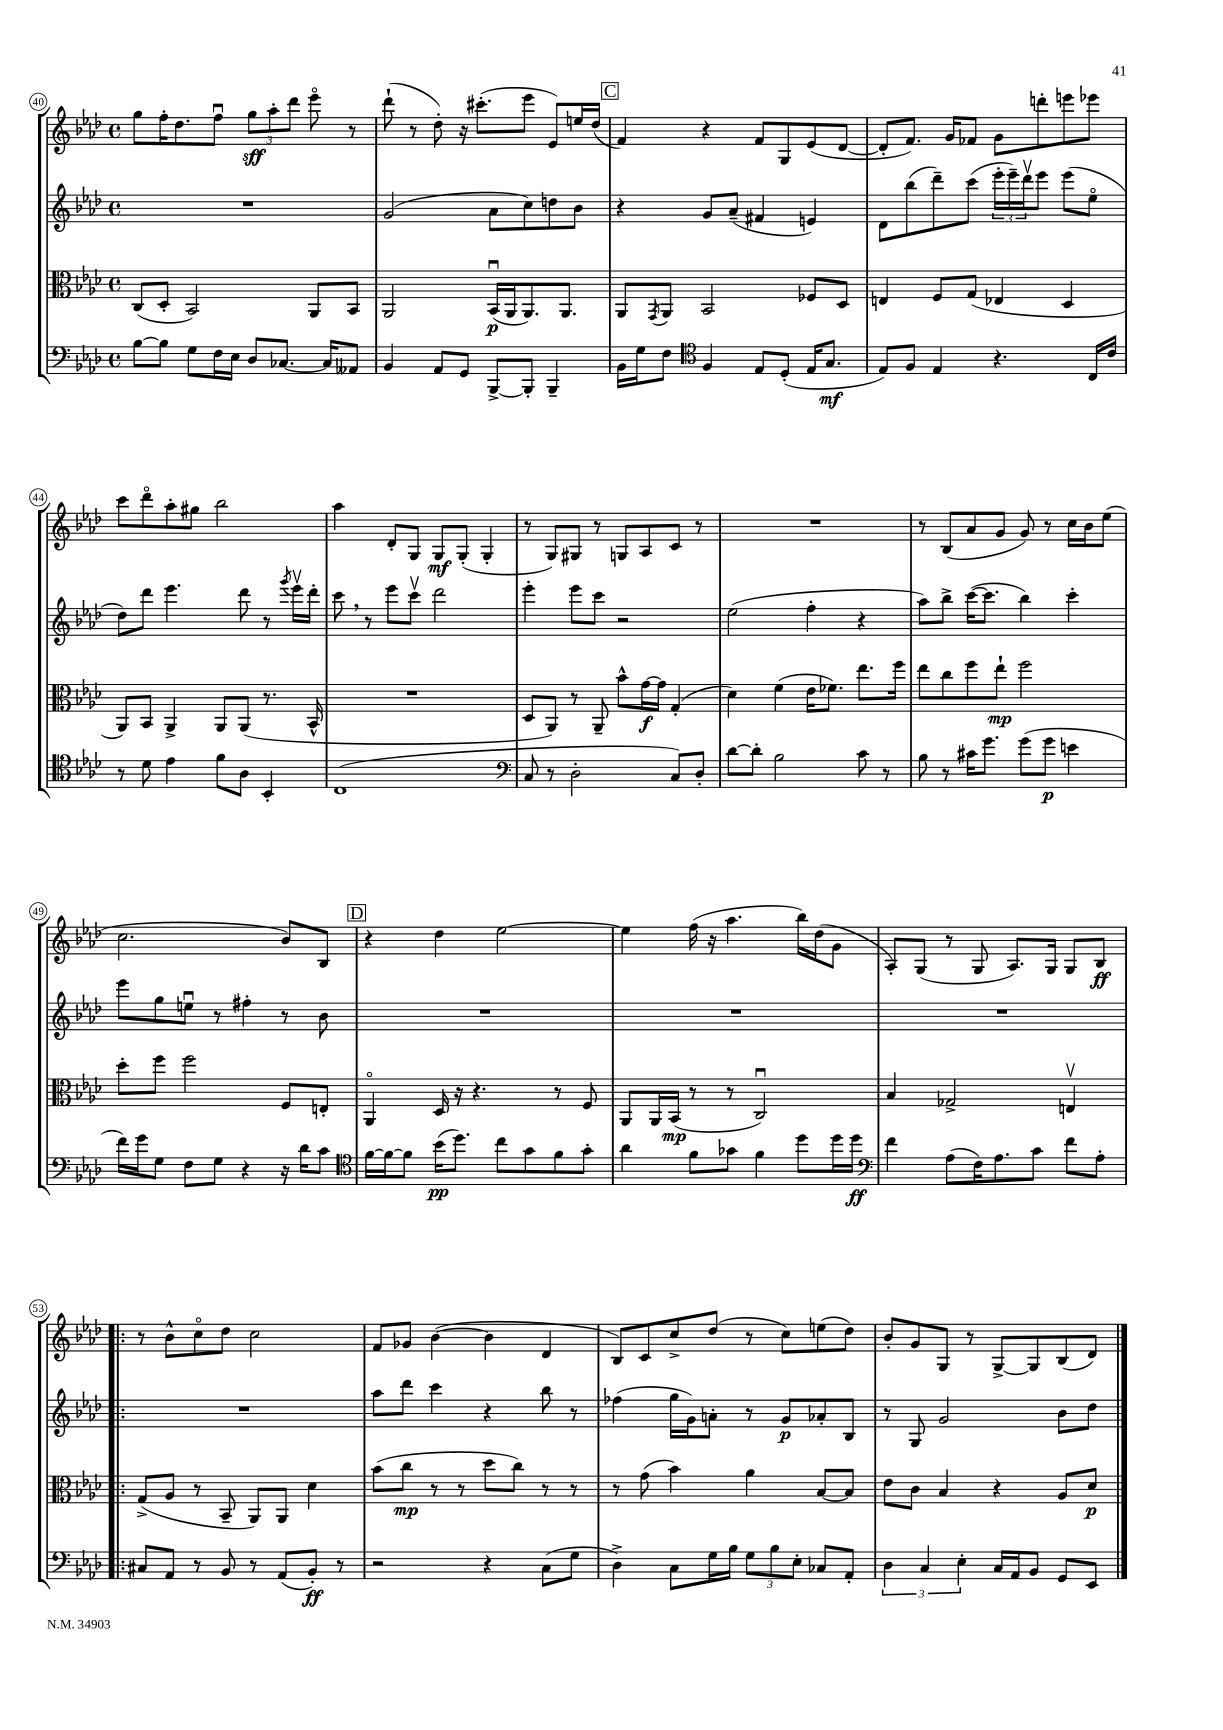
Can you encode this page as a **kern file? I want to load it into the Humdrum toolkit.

**kern	**kern	**kern	**kern
*staff4	*staff3	*staff2	*staff1
*clefF4	*clefC3	*clefG2	*clefG2
*k[b-e-a-d-]	*k[b-e-a-d-]	*k[b-e-a-d-]	*k[b-e-a-d-]
*M4/4	*M4/4	*M4/4	*M4/4
*met(c)	*met(c)	*met(c)	*met(c)
[8B-\L	(8C/L	1r	8gg\L
8B-\]J	8D-'/J	.	16ff'\K
.	.	.	8.dd-\
8G\L	2BB-/)	.	.
16F\L	.	.	8ffu\J
16E-\JJ	.	.	.
8D-/L	.	.	12gg\L
.	.	.	12aa-'\
[8.C-/J	.	.	.
.	.	.	12ddd-\J
.	8AA-/L	.	8eee-o\
16C-/]LK	.	.	.
8AA--/J	8BB-/J	.	8r
=	=	=	=
4BB-/	2AA-/	(2g/	(8ddd-`\
.	.	.	8r
8AA-/L	.	.	8dd-'\)
8GG/J	.	.	16r
.	.	.	(8.ccc#'\L
[8BBB-^/L	(16BB-u/LL	8a-\L	.
.	16AA-/J	.	.
8BBB-'/]J	8.AA-/)	8cc\)	8eee-\J
4BBB-~/	.	8dd\	8e-/L)
.	8.AA-/J	.	.
.	.	8b-\J	16ee/L
.	.	.	(16dd-/JJ
=	=	=	=
16BB-\LL	8AA-/L	4r	4f/)
16G\J	.	.	.
.	8qGG/	.	.
8F\J	8AA-/J	.	.
*clefC4	*	*	*
4F/	2BB-/	8g/L	4r
.	.	(8a-~/J	.
8E-/L	.	4f#/	8f/L
(8D-'/J	.	.	8G/
16E-/LK	8F-/L	4e/)	(8e-/
8.G/J	.	.	.
.	8D-/J	.	[8d-/J
=	=	=	=
8E-/L)	4E/	8d-\L	8d-'/]L
8F/J	.	(8bb-\	8.f/J)
4E-/	8F/L	8ddd-~\)	.
.	.	.	16g/LK
.	(8G/J	(8ccc\J	8f-/J
4.r	4E-/	24eee-'\LL	8g\L
.	.	24eee-~\)	.
.	.	24ddd-v\J	.
.	.	8eee-\J	8ddd'\
.	4D-/	(8eee-\L	8eee\
16C/LL	.	8ee-o\J	8eee-\J
16c/JJ	.	.	.
=	=	=	=
8r	8AA-/L)	8dd-\L)	8ccc\L
8d-\	8BB-/J	8ddd-\J	8ddd-o\
4e-\	4AA-^/	4.eee-\	8aa-'\
.	.	.	8gg#\J
8f\L	8AA-/L	.	2bb-\
8A-\J	(8AA-/J	8ddd-\	.
4BB-'/	8.r	8r	.
.	.	8qggg/	.
.	.	16eee-v\LL	.
.	16BB-^^/	16ddd-'\JJ	.
=	=	=	=
(1C	1r	8ccc\	4aa-\
.	.	8r	.
.	.	8eee-\L	8d-'/L
.	.	8cccv\J	8G/J
.	.	2ddd-\	8G/L
.	.	.	(8G'/J
.	.	.	4G'/
=	=	=	=
*clefF4	*	*	*
8C/	8D-/L	4eee-'\	8r
8r	8AA-/J)	.	8G/L)
2D-'\	8r	8eee-\L	8G#/J
.	8AA-~/	8ccc\J	8r
.	8b-^^\L	2r	8G/L
.	[16g\L	.	8A-/
.	16g\]JJ	.	.
8C/L)	(4G'/	.	8c/J
8D-'/J	.	.	8r
=	=	=	=
[8d-\L	4d-\)	(2ee-\	1r
8d-'\]J	.	.	.
2B-\	(4f\	.	.
.	16e-\LK	4ff'\	.
.	8.f-\J)	.	.
8c\	8.ee-\L	4r	.
8r	.	.	.
.	16ff\Jk	.	.
=	=	=	=
8B-\	8ee-\L	8aa-\L)	8r
8r	8cc\	8bb-^\J	(8B-/L
16c#\LK	8ff\	([16ccc\LK	8a-/
8.g\J	.	8.ccc\]J	.
.	8ee-`\J	.	8g/J
(8g\L	2ff\	4bb-\)	8g/)
8g\J	.	.	8r
4e\	.	4ccc'\	16cc\LL
.	.	.	16b-\J
.	.	.	(8ee-\J
=	=	=	=
16f\LL)	8dd-'\L	8eee-\L	2.cc\
16g\J	.	.	.
8G\J	8ff\J	8gg\	.
8F\L	2ff\	8eeu\J	.
8G\J	.	8r	.
4r	.	4ff#'\	.
16r	8F/L	8r	8b-/L)
16d-\LK	.	.	.
8c\J	8E'/J	8b-\	8B-/J
=	=	=	=
*clefC4	*	*	*
[16f\LL	4AA-o/	1r	4r
16f\_J	.	.	.
8f\]J	.	.	.
(16b-\LK	16D-/	.	4dd-\
8.dd-\J)	16r	.	.
.	4.r	.	.
8cc\L	.	.	[2ee-\
8g\	.	.	.
8f\	8r	.	.
8g'\J	8F/	.	.
=	=	=	=
4a-\	8AA-/L	1r	4ee-\]
.	16AA-/L	.	.
.	(16BB-/JJ	.	.
8f\L	8r	.	(16ff\
.	.	.	16r
8g-\J	8r	.	4.aa-\
4f\	2Cu/)	.	.
8dd-\L	.	.	16bb-\LL)
.	.	.	(16dd-\J
16dd-\L	.	.	8g\J
16dd-\JJ	.	.	.
=	=	=	=
*clefF4	*	*	*
4f\	4B-/	1r	8A-'/L)
.	.	.	(8G/J
(8A-\L	2G-^/	.	8r
16F\K)	.	.	8G/
8.A-\	.	.	.
.	.	.	8.A-/L)
8c\J	.	.	.
.	.	.	16G/Jk
8f\L	4Ev/	.	8G/L
8A-'\J	.	.	8B-/J
=!|:	=!|:	=!|:	=!|:
8C#/L	(8G^/L	1r	8r
8AA-/J	8A-/J	.	8b-^^\L
8r	8r	.	8cco\
8BB-/	8BB-~/	.	8dd-\J
8r	8AA-/L)	.	2cc\
(8AA-/L	8AA-/J	.	.
8BB-'/J)	4d-\	.	.
8r	.	.	.
=	=	=	=
2r	(8b-\L	8aa-\L	8f/L
.	8cc\J	8ddd-\J	8g-/J
.	8r	4ccc\	([4b-\
.	8r	.	.
4r	8dd-\L	4r	4b-\]
.	8cc\J)	.	.
(8C\L	8r	8bb-\	4d-/
8G\J	8r	8r	.
=	=	=	=
4D-^\)	8r	(4ff-\	8B-/L)
.	(8g\	.	8c/
8C\L	4b-\)	16gg\LL	8cc^/
.	.	16g\J)	.
16G\L	.	8a'\J	(8dd-/J
16B-\JJ	.	.	.
12G\L	4a-\	8r	8r
12B-\	.	.	.
.	.	8g/L	8cc\L)
12E-'\J	.	.	.
8C-/L	[8B-/L	8a-'/	(8ee\
8AA-'/J	8B-/]J	8B-/J	8dd-\J)
=	=	=	=
6D-\	8e-\L	8r	8b-'/L
.	8c\J	8G/	8g/
6C/	.	.	.
.	4B-/	2g/	8G/J
6E-'\	.	.	.
.	.	.	8r
16C/LL	4r	.	[8G^/L
16AA-/J	.	.	.
8BB-/J	.	.	8G/]
8GG/L	8A-/L	8b-\L	(8B-/
8EE-/J	8d-/J	8dd-\J	8d-/J)
==	==	==	==
*-	*-	*-	*-
